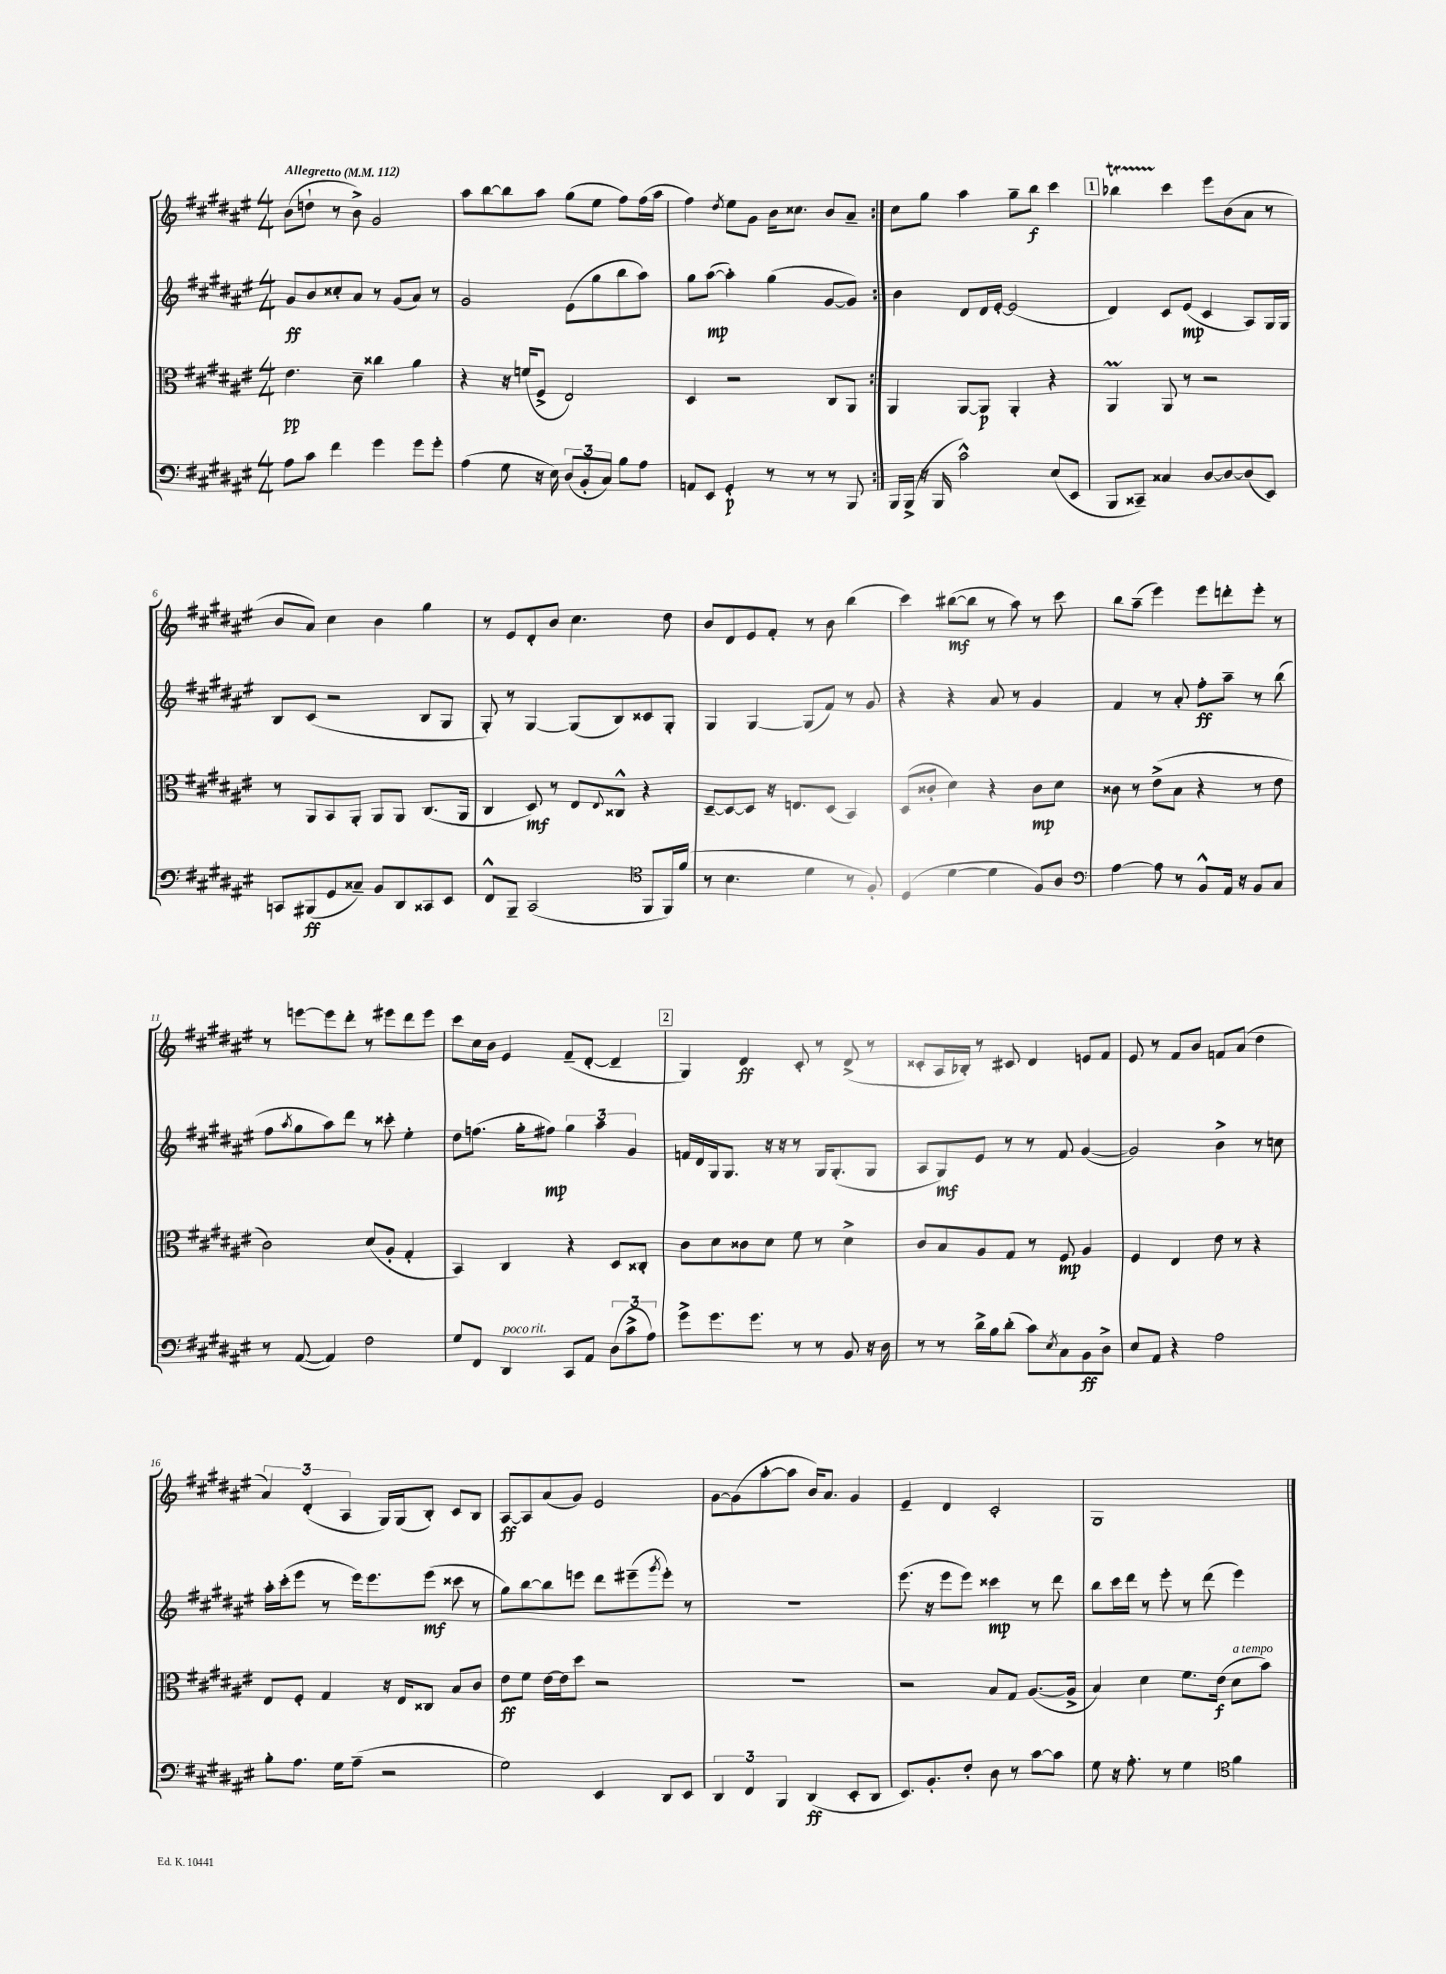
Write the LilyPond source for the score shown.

<<
\new StaffGroup <<
\new Staff = "s0" {
    \clef treble \key fis \major \numericTimeSignature \time 4/4 \tempo "Allegretto" 4 = 112
    \repeat volta 2 { b'8( d''8-! r8 b'8->) gis'2 |
    ais''8 b''8~ b''8 ais''8 gis''8( eis''8 fis''8) fis''16( ais''16 |
    fis''4) \acciaccatura { dis''8 } eis''8 gis'8 b'16 cisis''8. b'8 ais'8-- | }
    cis''8 gis''8 ais''4 gis''8-- b''8\f cis'''4 |
    \mark \markup { \box "1" } bes''4\startTrillSpan cis'''4\stopTrillSpan eis'''8 b'8( ais'8 r8 |
    b'8 ais'8) cis''4 b'4 gis''4 |
    r8 eis'8 dis'8-. b'8 cis''4. dis''8 |
    b'8 dis'8 eis'8 fis'8-. r8 b'8 b''4( |
    cis'''4) bis''8~\mf( bis''8 r8 ais''8) r8 cis'''8 |
    b''8 ais''8--( eis'''4) eis'''8 d'''8-. eis'''8-. r8 |
    r8 e'''8~ e'''8 dis'''8-. r8 eis'''8 dis'''8 eis'''8 |
    cis'''8 cis''16 b'16 eis'4 fis'8--( dis'8~-. dis'4-- |
    \mark \markup { \box "2" } gis4) dis'4\ff cis'8-. r8 dis'8->( r8 |
    cisis'8-. ais16 bes16-.) r8 cis'8 dis'4 e'8 fis'8 |
    eis'8 r8 fis'8 b'8 f'8 ais'8( dis''4 |
    \tuplet 3/2 { ais'4) dis'4-.( ais4 } gis16) gis16( b8-.) cis'8 b8 |
    ais8~\ff ais8 ais'8( gis'8) eis'2 |
    gis'8~ gis'8( ais''8~-. ais''8 b'16) ais'8. gis'4 |
    eis'4-- dis'4 cis'2-. |
    gis1 \bar "|." |
}
\new Staff = "s1" {
    \clef treble \key fis \major \numericTimeSignature \time 4/4
    \repeat volta 2 { gis'8\ff b'8 cisis''8-. ais'8 r8 gis'8( ais'8) r8 |
    gis'2 eis'8( gis''8 b''8 ais''8) |
    gis''8 ais''8~\mp( ais''4-.) gis''4( gis'8~ gis'8) | }
    b'4 dis'8 dis'16 eis'16~-. eis'2( |
    \mark \markup { \box "1" } dis'4) cis'8 eis'8\mp( cis'4 ais8) gis16 gis16 |
    b8 cis'8( r2 b8 gis8 |
    gis8-.) r8 gis4~ gis8( b8) cisis'8 gis8-. |
    gis4 gis4~ gis8( fis'8) r8 gis'8 |
    r4 r4 ais'8 r8 gis'4 |
    fis'4 r8 ais'8-. fis''8-.\ff ais''8-- r8 b''8( |
    fis''8 \acciaccatura { ais''8 } gis''8 ais''8) dis'''8 r8 cisis'''8-. eis''4-. |
    dis''8 f''8.( gis''16-. fis''8\mp) \tuplet 3/2 { gis''4 ais''4 gis'4 } |
    \mark \markup { \box "2" } f'16 dis'16 gis16 gis8. r16 r16 r8 gis16 gis8.-.( gis8 |
    ais8 gis8\mf) eis'8 r8 r8 fis'8 gis'4~( |
    gis'2) b'4-> r8 c''8 |
    ais''16-. cis'''16-.( eis'''8 r8 eis'''16) eis'''8. eis'''8\mf( cisis'''8 r8 |
    gis''8) b''8~ b''8 e'''8 dis'''8 eis'''8--( \acciaccatura { gis'''8 } eis'''8-.) r8 |
    r1 |
    eis'''8.( r16 eis'''8 eis'''8) cisis'''4\mp r8 dis'''8 |
    b''8 cis'''16 dis'''16 r8 eis'''8-. r8 dis'''8( eis'''4) \bar "|." |
}
\new Staff = "s2" {
    \clef alto \key fis \major \numericTimeSignature \time 4/4
    \repeat volta 2 { eis'4.\pp dis'8-- cisis''4 ais'4 |
    r4 r16 f'16( fis8-> eis2) |
    dis4 r2 cis8 ais,8 | }
    ais,4 ais,8~ ais,8\p ais,4-. r4 |
    \mark \markup { \box "1" } ais,4\prall ais,8 r8 r2 |
    r8 ais,8 b,8 ais,8-. ais,8 ais,8 cis8.( ais,16 |
    cis4 dis8\mf) r8 eis8 \appoggiatura { eis8 } cisis8-^ r4 |
    dis8~-- dis8~ dis8 r16 e8. dis8( b,4) |
    dis8( cisis'8-. dis'4) r4 cisis'8\mp dis'8 |
    cisis'8 r8 eis'8->( b8 r4 r8 eis'8 |
    cis'2) dis'8( ais8-. gis4-. |
    b,4) cis4 r4 dis8 cisis8-. |
    \mark \markup { \box "2" } cis'8 dis'8 cisis'8 dis'8 fis'8 r8 dis'4-> |
    cis'8 b8 ais8 gis8 r8 fis8\mp ais4 |
    fis4 eis4 eis'8 r8 r4 |
    eis8 fis8-. gis4 r16 eis16 cisis8 b8 cis'8 |
    eis'8\ff fis'8 eis'16~ eis'16 dis''8 r2 |
    R1 |
    r2 b8 gis8 ais8.~( ais16-> |
    b4) dis'4 fis'8. eis'16\f( dis'8^\markup { \italic "a tempo" } b'8) \bar "|." |
}
\new Staff = "s3" {
    \clef bass \key fis \major \numericTimeSignature \time 4/4
    \repeat volta 2 { ais8 cis'8 fis'4 gis'4 gis'8 gis'8-. |
    ais4( gis8 r16 eis16) \tuplet 3/2 { dis8( b,8-. cis8) } b8 ais8 |
    a,8 eis,8 gis,4-.\p r8 r8 r8 b,,8 | }
    b,,16 b,,16->( r16 b,,16 cis'2-^) eis8( eis,8 |
    \mark \markup { \box "1" } b,,8 cisis,8--) cisis4 dis8~ dis8~ dis8( eis,8) |
    c,8 bis,,8\ff( gis,8 cisis8--) b,8 dis,8 cisis,8 eis,8 |
    fis,8-^ b,,8-- cis,2( \clef tenor fis,8 fis,16) fis'16( |
    r8 b4. dis'4 r8 fis8-.) |
    dis4( dis'4~ dis'4 fis8) ais8 |
    \clef bass ais4~ ais8 r8 b,8-^ ais,16 r16 b,8 cis8 |
    r8 ais,8~( ais,4) fis2 |
    gis8 fis,8 dis,4^\markup { \italic "poco rit." } cis,8 ais,8 \tuplet 3/2 { dis8( cis'8-> ais8) } |
    \mark \markup { \box "2" } gis'8-> gis'8. gis'8. r8 r8 b,8 r16 dis16 |
    r8 r8 dis'16-> b16 dis'8-.( cis'8) \acciaccatura { eis8 } cis8 b,8\ff dis8-> |
    eis8 ais,8 r4 ais2 |
    b8-. ais8. gis16 ais8--( r2 |
    gis2) eis,4 dis,8 eis,8 |
    \tuplet 3/2 { dis,4 fis,4 b,,4 } dis,4\ff( eis,8-. dis,8 |
    eis,8.) b,8.-. fis8-. dis8 r8 cis'8~ cis'8 |
    gis8 r16 ais8.-. r8 gis4 \clef tenor fis'4 \bar "|." |
}
>>
>>
